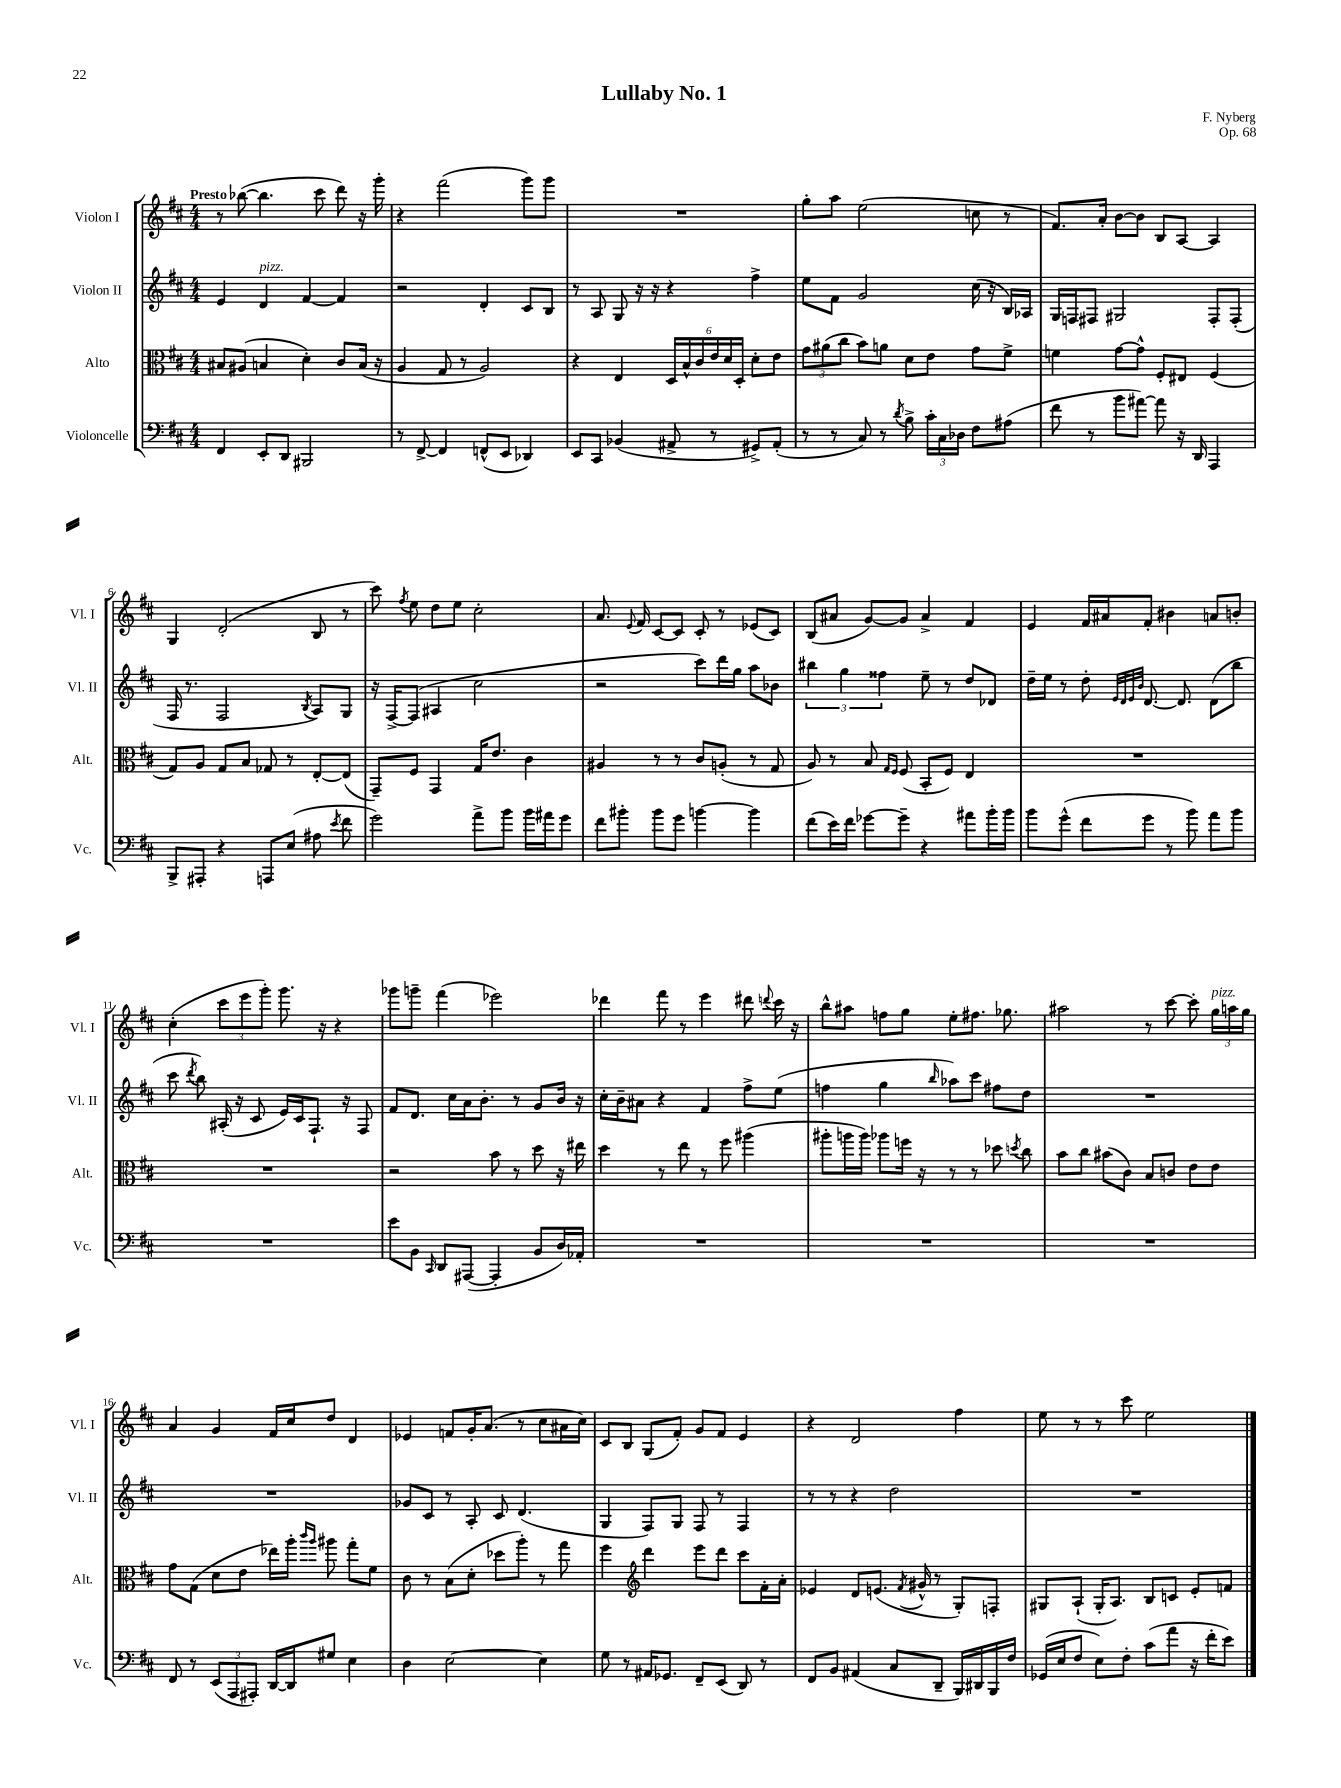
\header { title = "Lullaby No. 1" composer = "F. Nyberg" opus = "Op. 68" }
<<
\new StaffGroup <<
\new Staff = "s0" \with { instrumentName = "Violon I" shortInstrumentName = "Vl. I" } {
    \clef treble \key d \major \numericTimeSignature \time 4/4 \tempo "Presto"
    \autoBeamOff r8 bes''8~( bes''4. cis'''8 d'''8) r16 g'''16-. |
    r4 fis'''2( g'''8[) g'''8] |
    R1 |
    g''8[-. a''8] e''2( c''8 r8 |
    fis'8.[) a'16]-. b'8[~ b'8] b8[ a8]~ a4 |
    g4 d'2-.( b8 r8 |
    cis'''8) \acciaccatura { fis''8 } e''8 d''8[ e''8] cis''2-. |
    a'8. \appoggiatura { e'8 } fis'16 cis'8[~ cis'8] cis'8-. r8 ees'8[( cis'8]) |
    b8[( ais'8] g'8[~) g'8] ais'4-> fis'4 |
    e'4 fis'16[ ais'16 fis'8]-. bis'4 a'8[ b'8]-. |
    cis''4-.( \tuplet 3/2 { cis'''8[ e'''8 g'''8]-.) } g'''8. r16 r4 |
    ges'''8[ g'''8]-- fis'''4( ees'''2) |
    des'''4 fis'''8 r8 e'''4 dis'''8 \appoggiatura { d'''8 } cis'''16 r16 |
    b''8[-^ ais''8] f''8[ g''8] e''8[-. fis''8.] ges''8. |
    ais''2 r8 cis'''8~ cis'''8-. \tuplet 3/2 { g''16[^\markup { \italic "pizz." } a''16 g''16] } |
    a'4 g'4 fis'16[ cis''16 d''8] d'4 |
    ees'4 f'8[ g'16-. a'8.]( r8 cis''8[ ais'16 cis''16]) |
    cis'8[ b8] g8[( fis'8]-.) g'8[ fis'8] e'4 |
    r4 d'2 fis''4 |
    e''8 r8 r8 cis'''8 e''2 \bar "|." |
}
\new Staff = "s1" \with { instrumentName = "Violon II" shortInstrumentName = "Vl. II" } {
    \clef treble \key d \major \numericTimeSignature \time 4/4
    \autoBeamOff e'4 d'4^\markup { \italic "pizz." } fis'4~ fis'4 |
    r2 d'4-. cis'8[ b8] |
    r8 a8 g8 r16 r16 r4 fis''4-> |
    e''8[ fis'8] g'2 cis''16( r16 b16[) aes16] |
    g16[ f16 fis8] gis2 fis8[-. fis8]-.( |
    fis16 r8. fis2 \acciaccatura { b8 } a8[) g8] |
    r16 fis16[~-> fis8]( ais4 cis''2 |
    r2 cis'''8[) d'''16 g''16] a''8[ bes'8] |
    \tuplet 3/2 { bis''4 g''4 fisis''4 } e''8-- r8 d''8[ des'8] |
    d''16[-- e''16] r8 d''8-. \grace { e'32[ d'32 e'32 b'32] } d'8.~ d'8. d'8[( b''8] |
    cis'''8 \acciaccatura { d'''8 } b''8) ais16-.( r16 cis'8 e'16[) cis'16 fis8.]-! r16 fis8 |
    fis'8[ d'8.] cis''16[ a'16 b'8.]-. r8 g'8[ b'16] r16 |
    cis''16[-. b'16-- ais'8] r4 fis'4 fis''8[-> e''8]( |
    f''4 g''4 \grace { b''16 } aes''8[) cis'''8] fis''8[ d''8] |
    R1 |
    R1 |
    ges'8[ cis'8] r8 a8-. cis'8 d'4.( |
    g4 fis8[) g8] fis8 r8 fis4 |
    r8 r8 r4 d''2 |
    R1 \bar "|." |
}
\new Staff = "s2" \with { instrumentName = "Alto" shortInstrumentName = "Alt." } {
    \clef alto \key d \major \numericTimeSignature \time 4/4
    \autoBeamOff bis8[ ais8]( b4 d'4-.) cis'8[ b16]( r16 |
    a4 g8 r8 a2) |
    r4 e4 \tuplet 6/4 { d16[ b16-^ cis'16 e'16 d'16 d16]-. } d'8[-. e'8] |
    \tuplet 3/2 { g'8[ ais'8( cis''8] } b'8[) a'8] d'8[ e'8] g'8[ fis'8]-> |
    f'4 g'8[~ g'8]-^ fis8[-. eis8] fis4( |
    g8[) a8] g8[ b8] ges8 r8 e8[~-. e8]( |
    g,8[--) fis8] g,4 g16[ e'8.] cis'4 |
    ais4 r8 r8 cis'8[ a8]-.( r8 g8 |
    a8) r8 b8 \grace { g16[ fis16] } fis8( b,8[-. fis8]) e4 |
    R1 |
    R1 |
    r2 b'8 r8 d''8 r16 eis''16 |
    d''4 r8 e''8 r8 fis''8 ais''4( |
    ais''8[-. a''16 a''16]) aes''8[ f''16] r16 r8 r8 des''8 \acciaccatura { d''8 } cis''8 |
    b'8[ cis''8] bis'8[( cis'8]) b8[ c'8] e'8[ e'8] |
    g'8[ g8]( d'8[ e'8] ees''16[) a''16]-. \grace { cis'''16[ a''16] } ais''8 g''8[-. fis'8] |
    cis'8 r8 b8[( d'8]-. des''8[ a''8]-.) r8 g''8 |
    fis''4 \clef treble d'''4 e'''8[ d'''8] cis'''8[ fis'16-. a'16]-. |
    ees'4 d'8[ e'8.]( \acciaccatura { fis'8 } gis'16-^ r8 g8[-.) f8]-. |
    gis8[ a8]-!( gis16[-. a8.]) b8[ c'8] e'8[-. f'8] \bar "|." |
}
\new Staff = "s3" \with { instrumentName = "Violoncelle" shortInstrumentName = "Vc." } {
    \clef bass \key d \major \numericTimeSignature \time 4/4
    \autoBeamOff fis,4 e,8[-. d,8] bis,,2 |
    r8 fis,8~-> fis,4 f,8[-^( e,8] des,4) |
    e,8[ cis,8] bes,4( ais,8-> r8 gis,8[->) ais,8]-.( |
    r8 r8 cis8) r8 \acciaccatura { d'8 } b8-> \tuplet 3/2 { cis'16[-. cis16 des16] } fis8[ ais8]( |
    fis'8 r8 b'8[ ais'8]~) ais'8 r16 d,16 a,,4 |
    b,,8[-> ais,,8]-. r4 a,,8[ e8]( ais8 \acciaccatura { e'8 } fis'8 |
    g'2) a'8[-> b'8] b'16[ ais'16 g'8] |
    fis'8[ bis'8]-. bis'8[ g'8] b'4~ b'4 |
    fis'8[( e'16) fis'16] ges'8[~ ges'8]-- r4 ais'8[ b'16-. b'16] |
    b'8[ g'8]-^( fis'8[ g'8] r8 b'8) a'8[ b'8] |
    R1 |
    e'8[ b,8] \grace { cis,16 } d,8[ ais,,8]~( ais,,4-. b,8[ d16) aes,16]-. |
    R1 |
    R1 |
    R1 |
    fis,8 r8 \tuplet 3/2 { e,8[( a,,8 ais,,8]-.) } d,16[~ d,16 gis8] e4 |
    d4 e2~ e4 |
    g8 r8 ais,16[ ges,8.] fis,8[-- e,8]( d,8) r8 |
    fis,8[ b,8] ais,4( cis8[ d,8]-- b,,16[) dis,16 b,,16 fis16] |
    ges,16[( e16 fis8] e8[) fis8]-. cis'8[( a'8] r16 fis'16[-. e'8]) \bar "|." |
}
>>
>>
